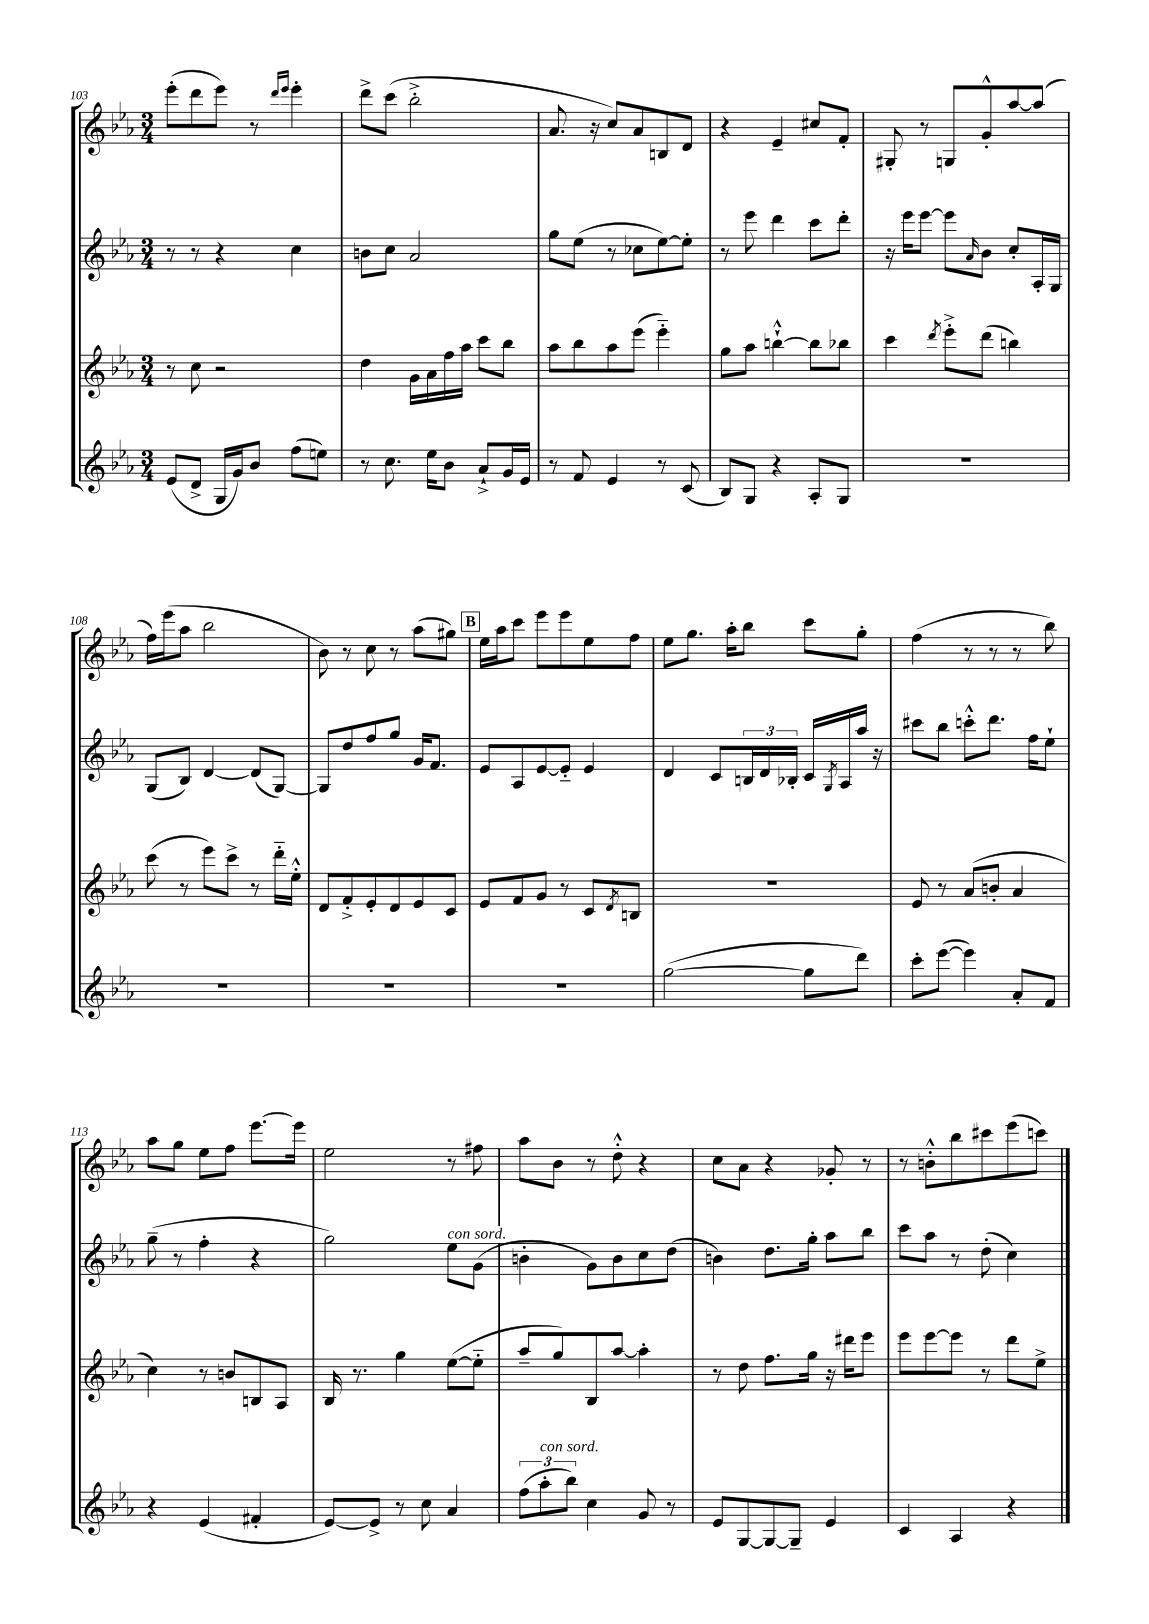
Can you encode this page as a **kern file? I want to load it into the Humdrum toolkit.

**kern	**kern	**kern	**kern
*staff4	*staff3	*staff2	*staff1
*clefG2	*clefG2	*clefG2	*clefG2
*k[b-e-a-]	*k[b-e-a-]	*k[b-e-a-]	*k[b-e-a-]
*M3/4	*M3/4	*M3/4	*M3/4
(8e-	8r	8r	(8eee-'
8d^	8cc	8r	8ddd
16G	2r	4r	8eee-)
16g)	.	.	.
8b-	.	.	8r
.	.	.	16qqddd
.	.	.	16qqeee-
(8ff	.	4cc	4eee-'
8ee)	.	.	.
=	=	=	=
8r	4dd	8b	8ddd^
8.cc	.	8cc	(8ccc
.	16g	2a-	2bb-'^
16ee-	16a-	.	.
8b-	16ff	.	.
.	16aa-	.	.
8a-`^	8ccc	.	.
16g	8bb-	.	.
16e-	.	.	.
=	=	=	=
8r	8aa-	8gg	8.a-
8f	8bb-	(8ee-	.
.	.	.	16r
4e-	8aa-	8r	8cc)
.	(8eee-	8cc-	8a-
8r	4eee-'~)	[8ee-)	8B
(8c	.	8ee-']	8d
=	=	=	=
8B-)	8gg	8r	4r
8G	8aa-	8eee-	.
4r	[4bb`^^	4ddd	4e-~
8A-'	8bb]	8ccc	8cc#
8G	8bb-	8ddd'	8f'
=	=	=	=
2.r	4ccc	16r	8G#'
.	.	16eee-	.
.	.	[8eee-	8r
.	8qddd	.	.
.	8eee-'^	8eee-]	8G
.	.	16qqa-	.
.	(8ddd	8b-	8g'^^
.	4bb)	8cc'	[8aa-
.	.	16A-'	(8aa-]
.	.	16G	.
=	=	=	=
2.r	(8ccc	(8G	16ff)
.	.	.	(16eee-
.	8r	8B-)	8aa-
.	8eee-)	[4d	2bb-
.	8ccc^	.	.
.	8r	(8d]	.
.	16ddd'~	[8G)	.
.	16ee-'^^	.	.
=	=	=	=
2.r	8d	8G]	8b-)
.	8f'^	8dd	8r
.	8e-'	8ff	8cc
.	8d	8gg	8r
.	8e-	16g	(8aa-
.	.	8.f	.
.	8c	.	8gg#)
=	=	=	=
2.r	8e-	8e-	16ee-
.	.	.	16aa-
.	8f	8A-	8ccc
.	8g	[8e-	8eee-
.	8r	8e-'~]	8eee-
.	8c	4e-	8ee-
.	8qd	.	.
.	8B	.	8ff
=	=	=	=
([2gg	2.r	4d	8ee-
.	.	.	8.gg
.	.	8c	.
.	.	.	16aa-'
.	.	24B	8bb-
.	.	24d	.
.	.	24B-'	.
8gg]	.	16c	8ccc
.	.	8qG	.
.	.	16A-	.
8ddd)	.	16aa-	8gg'
.	.	16r	.
=	=	=	=
8ccc'	8e-	8ccc#	(4ff
([8eee-	8r	8bb-	.
4eee-])	(8a-	8ccc'^^	8r
.	8b'	8.ddd	8r
8a-'	4a-	.	8r
.	.	16ff	.
8f	.	8ee-`	8bb-)
=	=	=	=
4r	4cc)	(8gg~	8aa-
.	.	8r	8gg
(4e-	8r	4ff'	8ee-
.	8b	.	8ff
4f#'	8B	4r	[8.eee-
.	8A-	.	.
.	.	.	16eee-]
=	=	=	=
[8e-)	16B-	2gg)	2ee-
.	8.r	.	.
8e-^]	.	.	.
8r	4gg	.	.
8cc	.	.	.
4a-	([8ee-	8ee-	8r
.	8ee-'~]	(8g	8ff#
=	=	=	=
(12ff	8aa-~	4b'	8aa-
12aa-'	.	.	.
.	8gg)	.	8b-
12bb-)	.	.	.
4cc	8B-	8g)	8r
.	[8aa-	8b	8dd'^^
8g	4aa-']	8cc	4r
8r	.	(8dd	.
=	=	=	=
8e-	8r	4b)	8cc
[8G	8dd	.	8a-
8G_	8.ff	8.dd	4r
8G~]	.	.	.
.	16gg	16gg'	.
4e-	16r	8aa-	8g-'
.	16ddd#	.	.
.	8eee-	8bb-	8r
=	=	=	=
4c	8eee-	8ccc	8r
.	[8eee-	8aa-	8b'^^
4A-	8eee-]	8r	8bb-
.	8r	(8dd'	8ccc#
4r	8ddd	4cc)	(8eee-
.	8ee-^	.	8ccc)
==	==	==	==
*-	*-	*-	*-
